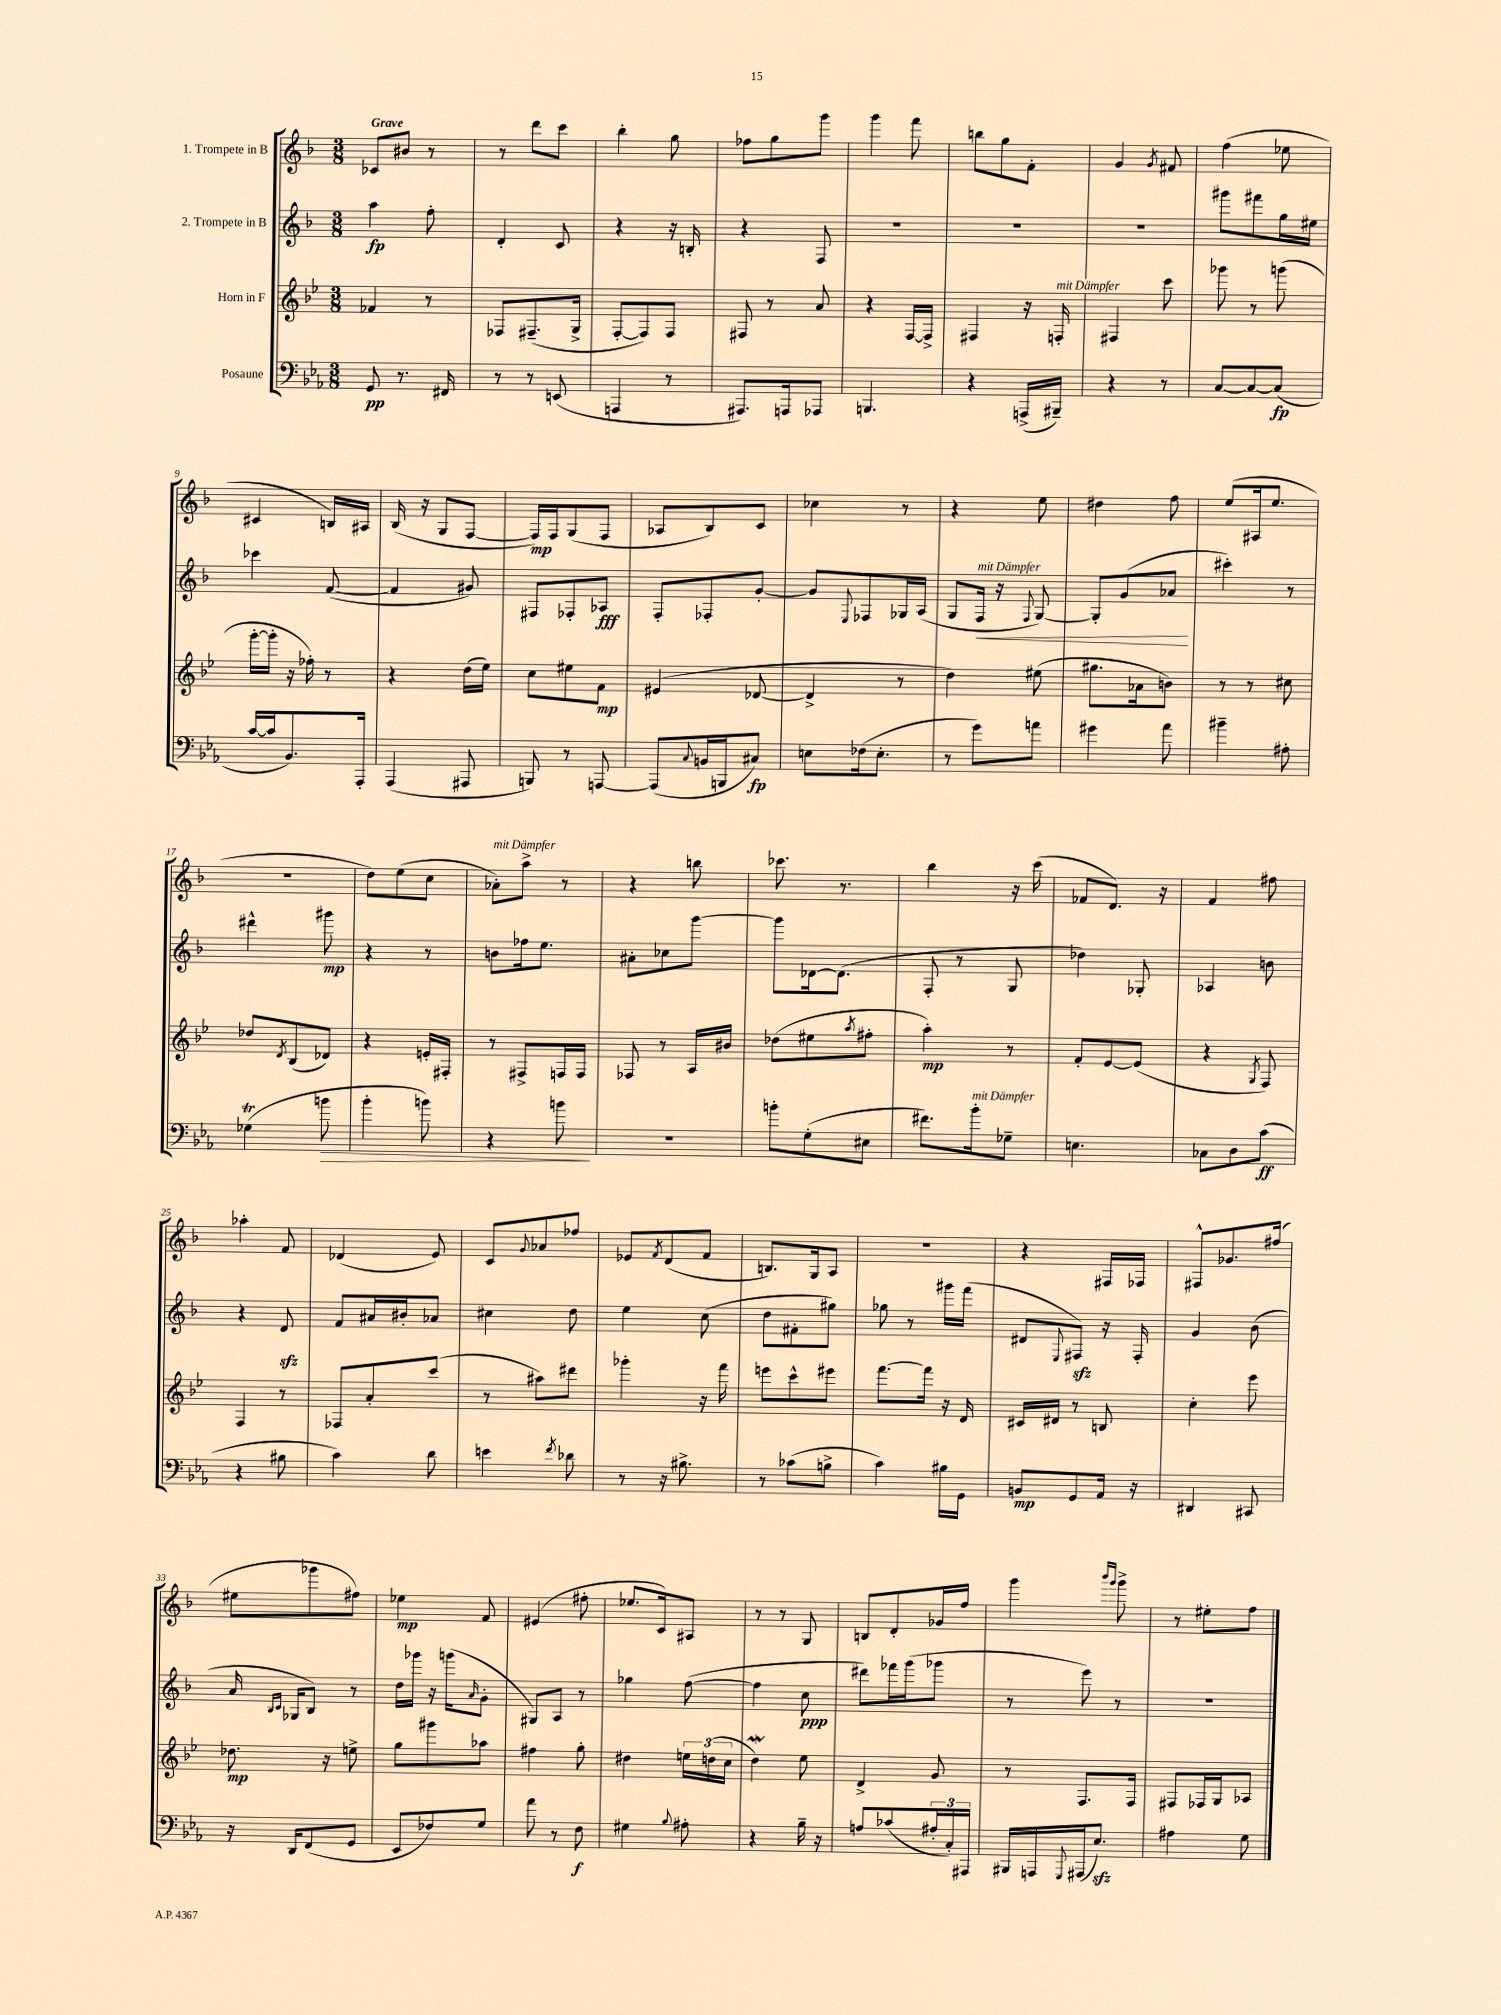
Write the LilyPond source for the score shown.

<<
\new StaffGroup <<
\new Staff = "s0" \with { instrumentName = "1. Trompete in B" } {
    \clef treble \key f \major \numericTimeSignature \time 3/8 \tempo "Grave"
    ces'8 bis'8 r8 |
    r8 d'''8 c'''8 |
    bes''4-. g''8 |
    fes''8 g''8 g'''8 |
    g'''4 f'''8 |
    b''8 g''8 f'8-. |
    g'4 \acciaccatura { g'8 } fis'8 |
    f''4( ees''8 |
    cis'4 b16) ais16 |
    bes16( r16 g8 f8~ |
    f16\mp) f16 g8( f8 |
    aes8 bes8) c'8 |
    ces''4 r8 |
    r4 e''8 |
    dis''4 f''8 |
    e''8( ais16 e''8. |
    R4. |
    d''8) e''8( c''8 |
    aes'8-.^\markup { \italic "mit Dämpfer" }) a''8-> r8 |
    r4 b''8 |
    ces'''8. r8. |
    bes''4 r16 c'''16( |
    fes'8 d'8.) r16 |
    f'4 fis''8 |
    aes''4-. f'8 |
    des'4( e'8) |
    c'8 \appoggiatura { g'8 } aes'8 fes''8 |
    ees'8 \acciaccatura { f'8 } d'8( f'8 |
    b8.) g16 a8 |
    R4. |
    r4 fis16 fes16 |
    fis8-^ ges'8. fis''16( |
    eis''8 ges'''8 fis''8) |
    ees''4\mp f'8 |
    eis'4( fis''8-. |
    ees''8. c'16) ais8 |
    r8 r8 g8 |
    b8 d'8-. ges'16 f''16 |
    g'''4 \grace { bes'''16 g'''16 } g'''8-> |
    r8 eis''8-. f''8 \bar "|." |
}
\new Staff = "s1" \with { instrumentName = "2. Trompete in B" } {
    \clef treble \key f \major \numericTimeSignature \time 3/8
    a''4\fp f''8-. |
    d'4-. c'8 |
    r4 r16 b16-. |
    r4 f8 |
    R4. |
    R4. |
    R4. |
    gis'''8 fis'''8 g''16 eis''16 |
    ces'''4 f'8~( |
    f'4 gis'8) |
    fis8 fes8-. aes8\fff |
    f8-. fes8-. g'8~-. |
    g'8 \appoggiatura { e8 } fes8 ges16 a16( |
    g8 f16\<^\markup { \italic "mit Dämpfer" } r16 \appoggiatura { f8 } g8~) |
    g8-. g'8( aes'8\! |
    cis'''4-.) r8 |
    dis'''4-^ gis'''8\mp |
    r4 r8 |
    b'8 fes''16 e''8. |
    ais'8-. ces''8 g'''8~ |
    g'''8 des'16~ des'8.( |
    f8-. r8 g8 |
    des''4) ges8-. |
    aes4 b'8 |
    r4 d'8\sfz |
    f'8 ais'16 bis'16-. aes'8 |
    cis''4 d''8 |
    e''4 c''8( |
    d''8 fis'8-. gis''8) |
    ges''8 r8 gis'''16 f'''16( |
    dis'8 \appoggiatura { e8 } fis8\sfz) r16 fis16-. |
    g'4 bes'8( |
    a'16 \grace { bes16 c'16 } ges16 bes8) r8 |
    d''16 ges'''16 r16 g'''16( \grace { a'16 } g'8-. |
    gis8) a8 r8 |
    ges''4 f''8~( |
    f''4 c''8\ppp |
    dis'''8) fes'''16 g'''16( ges'''8 |
    r8 e'''8) r8 |
    R4. \bar "|." |
}
\new Staff = "s2" \with { instrumentName = "Horn in F" } {
    \clef treble \key bes \major \numericTimeSignature \time 3/8
    fes'4 r8 |
    fes8 fis8.--( g16-> |
    f8~-. f8) f8 |
    fis8 r8 a'8 |
    r4 f16~ f16-> |
    fis4 r16 f16-.^\markup { \italic "mit Dämpfer" } |
    fis4 c'''8 |
    ges'''8 r8 g'''8( |
    g'''16~-. g'''16-. r16 fes''16-.) r8 |
    r4 d''16( ees''16) |
    c''8 eis''8 f'8\mp |
    eis'4( des'8~ |
    des'4-> r8 |
    d''4) eis''8( |
    gis''8. aes'16 b'8) |
    r8 r8 cis''8 |
    des''8 \acciaccatura { d'8 } bes8( des'8) |
    r4 e'16-. fis16-. |
    r8 fis8-> f16 f16 |
    fes8 r8 a16 bis'16 |
    des''8( eis''8 \acciaccatura { a''8 } fis''8-. |
    a''4-.\mp) r8 |
    f'8-. ees'8~ ees'8( |
    r4 \acciaccatura { g8 } f8) |
    f4 r8 |
    fes8 a'8-. c'''8( |
    r8 ais''8) dis'''8 |
    ges'''4-. r16 f'''16 |
    e'''8 c'''8-^ eis'''8 |
    f'''8.~ f'''16 r16 d'16 |
    cis'16 dis'16 r8 b8 |
    c''4-. ees'''8 |
    des''8.\mp r16 e''8-> |
    g''8 gis'''8 aes''8 |
    fis''4 g''8-. |
    dis''4 \tuplet 3/2 { e''16 d''16( c''16 } |
    d''4\mordent) ees''8 |
    d'4-> g'8 |
    r8 f8. f16 |
    fis8 fes16 g16 aes8 \bar "|." |
}
\new Staff = "s3" \with { instrumentName = "Posaune" } {
    \clef bass \key ees \major \numericTimeSignature \time 3/8
    g,8\pp r8. fis,16 |
    r8 r8 e,8( |
    a,,4 r8 |
    ais,,8.) a,,16 aes,,8 |
    b,,4. |
    r4 a,,16->( bis,,16--) |
    r4 r8 |
    c8~ c8~ c8\fp( |
    c'16~ c'16 bes,8.) aes,,16-. |
    aes,,4( ais,,8 |
    b,,8) r8 a,,8~ |
    a,,8( \appoggiatura { c8 } b,16 b,,16 cis8\fp) |
    e8 fes16( e8.-. |
    r8 g'8) a'8 |
    gis'4 aes'8 |
    bis'4-- ais8-. |
    ges4\trill( b'8\> |
    bes'4-. b'8) |
    r4 b'8\! |
    R4. |
    b'8-. g8-.( eis8 |
    fis'8.) bes'16-.^\markup { \italic "mit Dämpfer" } ges8-- |
    e4. |
    ces8 d8 c'8\ff( |
    r4 bis8 |
    c'4) d'8 |
    e'4 \acciaccatura { f'8 } des'8 |
    r8 r16 bis8.-> |
    r8 ces'8( b8-> |
    c'4) bis16 g,16 |
    b,8\mp g,8 aes,16 r16 |
    dis,4 cis,8 |
    r16 d,16 f,8( g,8 |
    ees,8 fes8) g8 |
    aes'8 r8 f8\f |
    gis4 \appoggiatura { bes8 } ais8-. |
    r4 bes16-- r16 |
    a8 ces'8( \tuplet 3/2 { ais16-. c16-.) ais,,16 } |
    bis,,16 a,,16 \appoggiatura { g,,8 } ais,,16( ees8.\sfz) |
    ais4 g8 \bar "|." |
}
>>
>>
